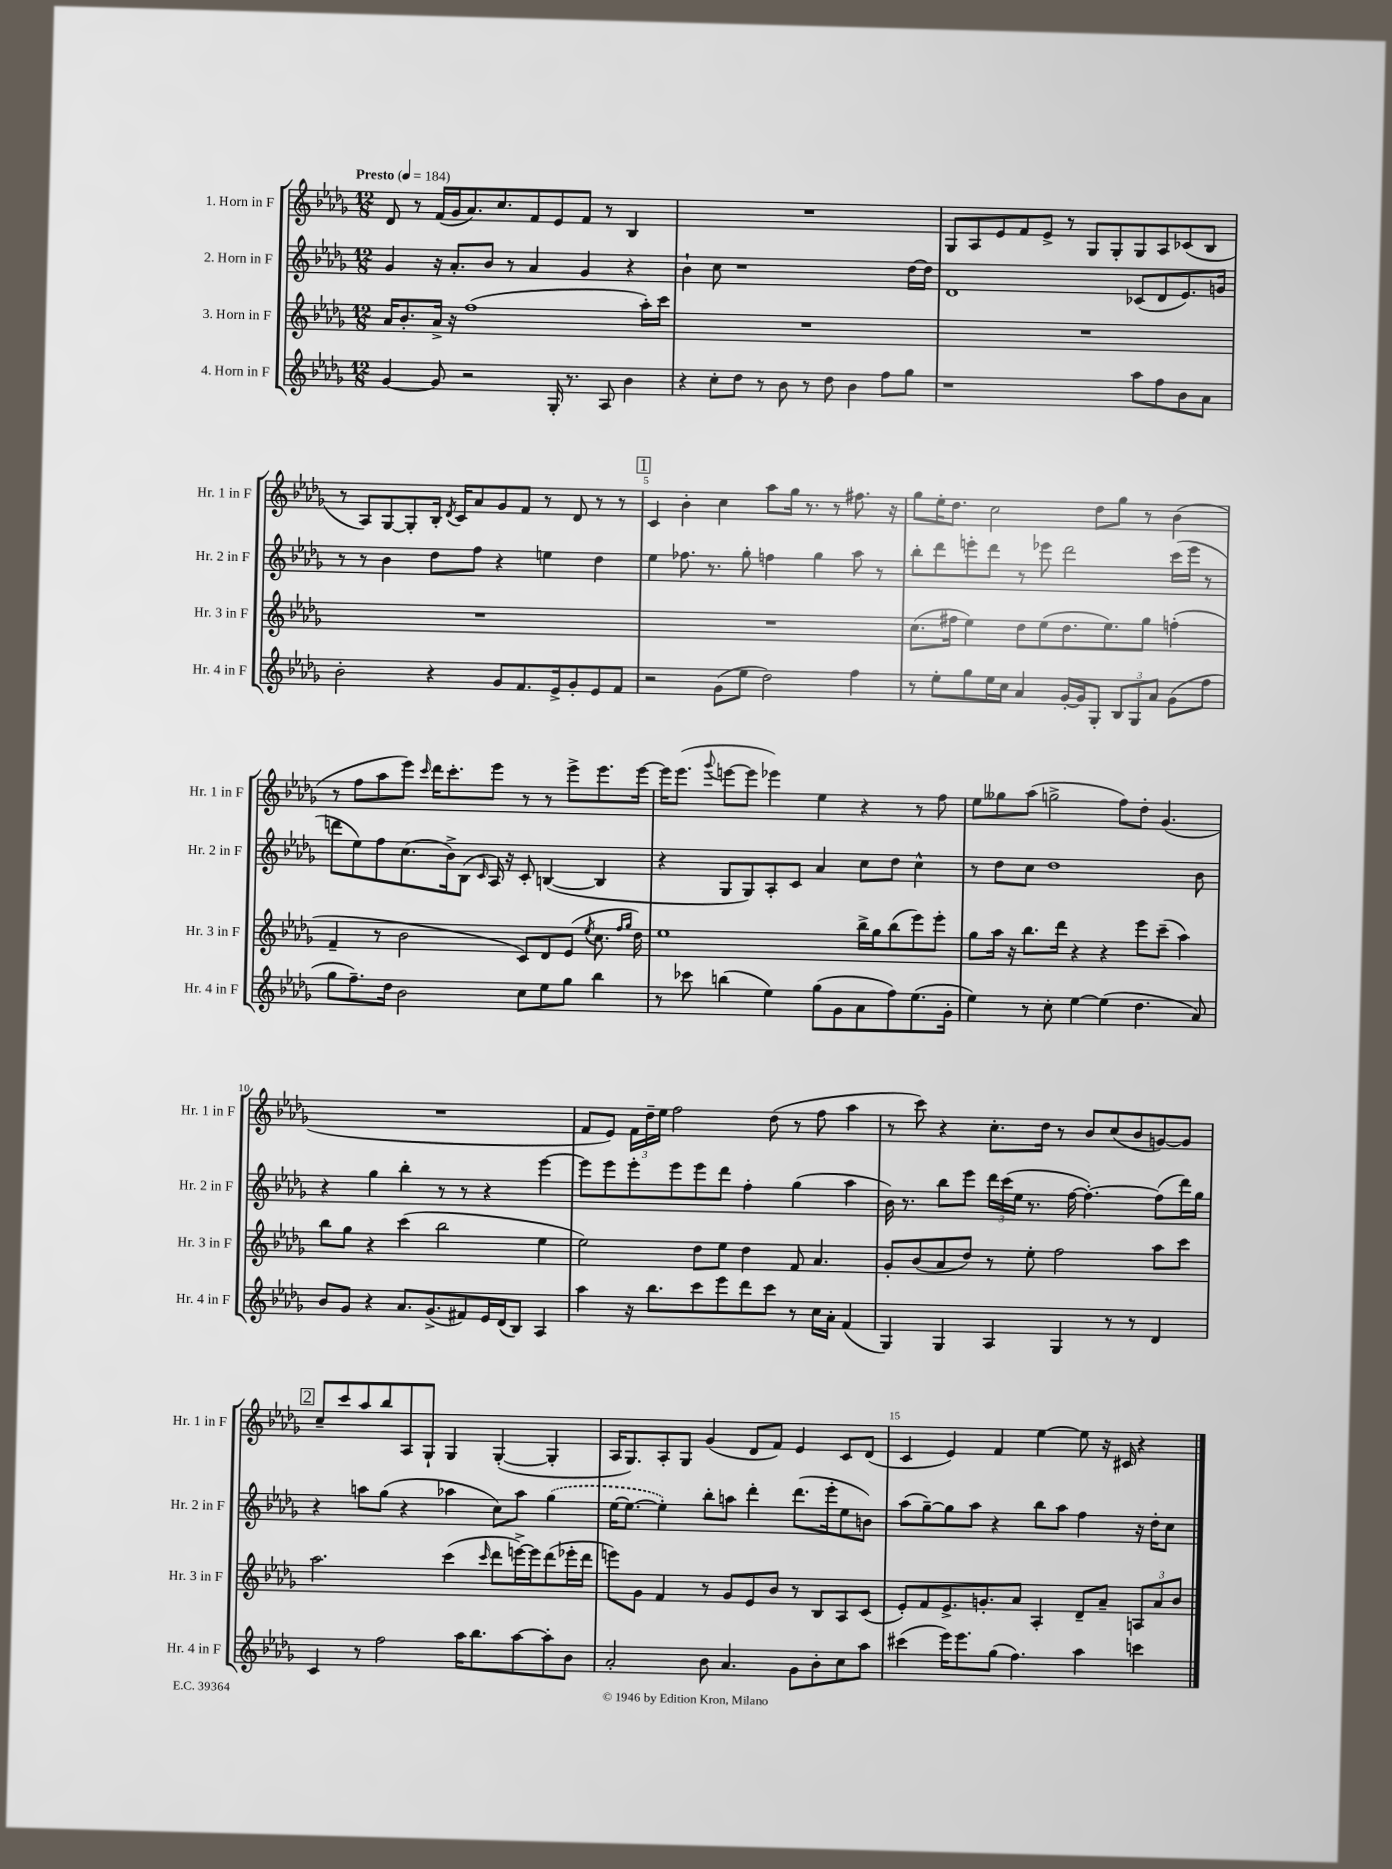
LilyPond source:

<<
\new StaffGroup <<
\new Staff = "s0" \with { instrumentName = "1. Horn in F" shortInstrumentName = "Hr. 1 in F" } {
    \clef treble \key des \major \numericTimeSignature \time 12/8 \tempo "Presto" 4 = 184
    \autoBeamOff des'8 r8 f'16[( ges'16 aes'8.) c''8. f'8 ees'8 f'8] r8 bes4 |
    R1. |
    ges8[ aes8 ees'8 f'8 ees'8]-> r8 ges8[ ges8-. ges8 aes8 ces'8( bes8] |
    r8 aes8[) ges8~ ges8-. bes16]-. \acciaccatura { des'8 } c'16[ aes'8 ges'8 f'8] r8 des'8 r8 r8 |
    \mark \markup { \box "1" } c'4 bes'4-. c''4 aes''8[ ges''16] r8. r8 fis''8. r16 |
    ges''8[ ees''16-. des''8.] c''2 des''8[ ges''8] r8 bes'4( |
    r8 f''8[ aes''8 ees'''8]) \grace { c'''16 } des'''16[ c'''8.-. ees'''8] r8 r8 ees'''8[-> ees'''8. ees'''16]~ |
    ees'''16[ ees'''8.]( \appoggiatura { ges'''8 } e'''8[~ e'''8] ees'''4) ees''4 r4 r8 f''8 |
    ees''8[ geses''8 aes''8]( g''2-> f''8[) des''8]-. ges'4.( |
    R1. |
    f'8[ ees'8]) \tuplet 3/2 { f'16[ des''16-- ees''16] } f''2 des''8( r8 f''8 aes''4 |
    r8 c'''8) r4 c''8.[-. des''16] r8 bes'8[ c''8( bes'8 g'8~) g'8] |
    \mark \markup { \box "2" } c''8[-- c'''8 aes''8 bes''8 aes8 ges8]-! ges4 ges4~-.( ges4-. |
    aes16[ ges8.) aes8-. ges8] ges'4( des'8[ f'8]) ees'4 c'8[ des'8]( |
    c'4 ees'4) f'4 ees''4~ ees''8 r16 cis'16 r4 \bar "|." |
}
\new Staff = "s1" \with { instrumentName = "2. Horn in F" shortInstrumentName = "Hr. 2 in F" } {
    \clef treble \key des \major \numericTimeSignature \time 12/8
    \autoBeamOff ges'4 r16 aes'8.[-. bes'8] r8 aes'4 ges'4 r4 |
    bes'4-! c''8 r1 des''16[~ des''16] |
    des'1 ces'8[( des'8 ees'8.) g'16] |
    r8 r8 bes'4 des''8[ f''8] r4 e''4 des''4 |
    \mark \markup { \box "1" } ees''4 fes''8. r8. ges''8-. f''4 ges''4 aes''8 r8 |
    bes''8[-. des'''8 e'''8-. des'''8] r8 ees'''8 des'''2 c'''16[( ees'''16] r8 |
    d'''8[ ees''8) f''8 c''8.( bes'16->) bes8]( \grace { c'16 } aes16) r16 c'8-. b4~( b4 |
    r4 ges8[ ges8) aes8-. c'8] aes'4 c''8[ des''8] c''4-^ |
    r8 des''8[ c''8] des''1 bes'8 |
    r4 ges''4 bes''4-. r8 r8 r4 ees'''4~ |
    ees'''8[ ees'''8 ees'''8-. ees'''8 ees'''8 des'''8] f''4-. ges''4( aes''4 |
    bes'16) r8. bes''8[ ees'''8] \tuplet 3/2 { des'''16[ c'''16( ees''16] } r8. f''16~ f''4.~-.) f''8[( des'''16) ges''16] |
    \mark \markup { \box "2" } r4 a''8[ ges''8]( r4 aes''4 c''8[) aes''8] \once \slurDashed ges''4( |
    ees''16[~ ees''8.]~ ees''4-.) bes''8[-. a''8] des'''4-. des'''8.[( ees'''16-. ees''8 b'8]) |
    aes''8[( ges''8~--) ges''8 aes''8] r4 bes''8[ aes''8] f''4 r16 des''16[-. c''8] \bar "|." |
}
\new Staff = "s2" \with { instrumentName = "3. Horn in F" shortInstrumentName = "Hr. 3 in F" } {
    \clef treble \key des \major \numericTimeSignature \time 12/8
    \autoBeamOff aes'16[ bes'8.-. aes'16]-> r16 f''1( aes''16[-.) c'''16] |
    R1. |
    R1. |
    R1. |
    \mark \markup { \box "1" } R1. |
    c''8.[( fis''16] ees''4) des''8[ ees''8( des''8. ees''8.) ges''8] f''4-.( |
    f'4-- r8 bes'2 c'8[) des'8 ees'8]( \acciaccatura { ees''8 } c''8. \grace { f''16[ ges''16] } des''16) |
    ees''1 bes''16[-> ges''16 bes''8( ees'''8) ees'''8]-. |
    ges''8[ aes''16] r16 bes''8.[ des'''16] r4 r4 ees'''8[ c'''8]--( aes''4) |
    bes''8[ ges''8] r4 c'''4( bes''2 ees''4 |
    ees''2) des''8[ ees''8] des''4 f'8 aes'4. |
    ges'8[-. bes'8( aes'8 des''8]) r8 ees''8-. f''2 aes''8[ c'''8] |
    \mark \markup { \box "2" } aes''2. c'''4( \grace { c'''16 } des'''8[ e'''16~->) e'''16 des'''8( ees'''16-. des'''16] |
    e'''8[) ges'8] f'4 r8 ges'8[ ees'8 bes'8] r8 bes8[ aes8 c'8]( |
    ees'8[-.) f'8 ees'8.-> g'8.-. aes'8] aes4-. des'8[-- aes'8]-- \tuplet 3/2 { a8[ aes'8 bes'8] } \bar "|." |
}
\new Staff = "s3" \with { instrumentName = "4. Horn in F" shortInstrumentName = "Hr. 4 in F" } {
    \clef treble \key des \major \numericTimeSignature \time 12/8
    \autoBeamOff ges'4~ ges'8 r2 ges16-. r8. aes8 bes'4 |
    r4 c''8[-. des''8] r8 bes'8 r8 des''8 bes'4 f''8[ ges''8] |
    r1 aes''8[ f''8 bes'8 aes'8] |
    bes'2-. r4 ges'8[ f'8. ees'16-> ges'8-. ees'8 f'8] |
    \mark \markup { \box "1" } r2 ges'8[( ees''8] des''2) f''4 |
    r8 ees''8[-. ges''8 ees''16 c''16] aes'4 ges'16[~-. ges'16 ges8]-. \tuplet 3/2 { bes8[ ges8 aes'8] } ges'8[( f''8] |
    ges''8[ f''8.--) des''16] bes'2 c''8[ ees''8 ges''8] bes''4 |
    r8 ces'''8 b''4( ees''4) ges''8[( ges'8 aes'8 f''8) ees''8.( ges'16]-. |
    ees''4) r8 c''8-. ees''4~ ees''4( des''4. aes'8) |
    bes'8[ ges'8] r4 aes'8.[ ges'8.->( fis'8) ees'16 des'16( bes8]) aes4 |
    aes''4 r16 bes''8.[ c'''8 ees'''8 des'''8 c'''8] r8 c''16[ aes'16]-. f'4( |
    ges4) ges4 aes4 ges4 r8 r8 des'4 |
    \mark \markup { \box "2" } c'4 r8 f''2 aes''16[ bes''8. aes''8~ aes''8-. bes'8] |
    aes'2-. bes'8 aes'4. ges'8[ bes'8-. c''8 aes''8] |
    cis'''4( ees'''16[) ees'''8. ges''8]( f''4.) aes''4 c'''4 \bar "|." |
}
>>
>>
\layout { \context { \Score \override BarNumber.break-visibility = ##(#f #t #t) barNumberVisibility = #(every-nth-bar-number-visible 5) } }
